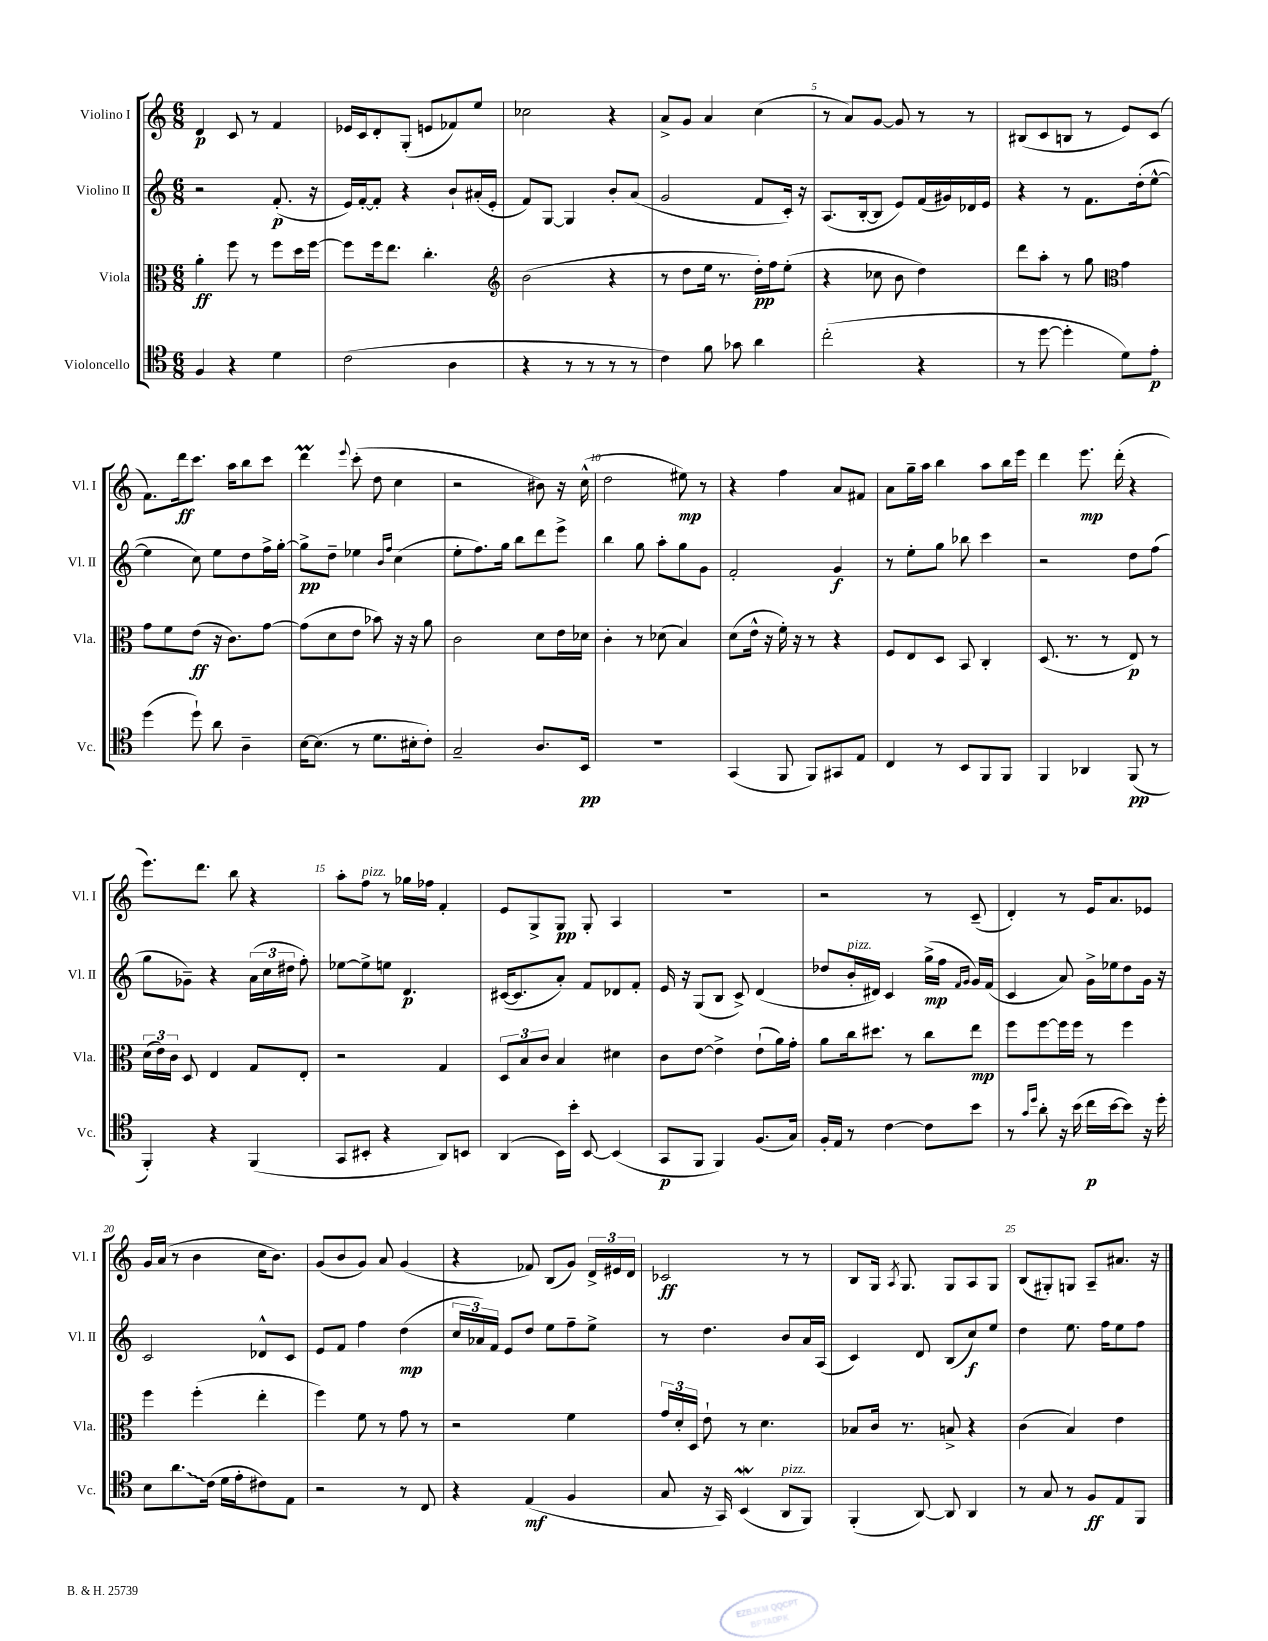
<<
\new StaffGroup <<
\new Staff = "s0" \with { instrumentName = "Violino I" shortInstrumentName = "Vl. I" } {
    \clef treble \key c \major \numericTimeSignature \time 6/8
    \autoBeamOff d'4\p c'8 r8 f'4 |
    ees'16[ c'16 d'8-. g8]-.( e'8[ fes'8) e''8] |
    ces''2 r4 |
    a'8[-> g'8] a'4 c''4( |
    r8 a'8[) g'8]~ g'8 r8 r8 |
    bis8[( c'8 b8] r8 e'8[) c'8]( |
    f'8.[) d'''16\ff c'''8.] a''16[ b''8 c'''8] |
    d'''4\prall \appoggiatura { e'''8 } c'''8-.( d''8 c''4 |
    r2 bis'8) r16 c''16-^( |
    d''2 eis''8\mp) r8 |
    r4 f''4 a'8[ fis'8] |
    a'8[ g''16-- a''16] b''4 a''8[ b''16 e'''16] |
    d'''4 e'''8.\mp d'''16-.( r4 |
    e'''8.[) d'''8.] b''8 r4 |
    a''8[-. f''8]^\markup { \italic "pizz." } r8 ges''16[ fes''16] f'4-. |
    e'8[ g8-> g8]\pp g8-. a4 |
    R2. |
    r2 r8 c'8--( |
    d'4-.) r8 e'16[ a'8. ees'8] |
    g'16[ a'16]( r8 b'4 c''16[ b'8.]) |
    g'8[( b'8 g'8]) a'8 g'4( |
    r4 fes'8) b8[( g'8]) \tuplet 3/2 { d'16[-> eis'16 d'16] } |
    ces'2\ff r8 r8 |
    b8[ g16] \acciaccatura { a8 } g8. g8[ a8 g8] |
    b8[( gis8-.) g8] a8[-- ais'8.] r16 \bar "|." |
}
\new Staff = "s1" \with { instrumentName = "Violino II" shortInstrumentName = "Vl. II" } {
    \clef treble \key c \major \numericTimeSignature \time 6/8
    \autoBeamOff r2 f'8.-.\p( r16 |
    e'16[) f'16~-. f'8]-. r4 b'8[-! ais'16-.( e'16]-. |
    f'8[) g8]~ g4 b'8[-. a'8]( |
    g'2 f'8[ c'16]-.) r16 |
    a8.[( b16~-. b8] e'8[) f'16( gis'16) des'16 e'16] |
    r4 r8 f'8.[ d''16-.( e''8]~-^ |
    e''4 c''8) e''8[ d''8 f''16-> g''16]~-. |
    g''8[->\pp d''8]-- ees''4 \grace { b'16[ f''16] } c''4( |
    e''8[-. f''8.) g''16] b''8[ d'''8 e'''8]-> |
    b''4 g''8 a''8[-. g''8 g'8] |
    f'2-. g'4\f |
    r8 e''8[-. g''8] bes''8 c'''4 |
    r2 d''8[ f''8]( |
    g''8[ ges'8]--) r4 \tuplet 3/2 { a'16[( c''16 dis''16] } f''8-.) |
    ees''8[~ ees''8-> e''8] d'4.\p |
    cis'16[~( cis'8. a'8]-.) f'8[ des'8 f'8]-. |
    e'16 r16 g8[( b8] c'8->) d'4( |
    des''8[ b'16-.^\markup { \italic "pizz." } dis'16]) c'4 g''16[->\mp( f''16] \grace { f'16[ g'16] } g'16[) f'16]( |
    c'4 a'8) g'16[-> ees''16 d''8 g'16] r16 |
    c'2 des'8[-^ c'8] |
    e'8[ f'8] f''4 d''4\mp( |
    \tuplet 3/2 { c''16[ aes'16) f'16] } e'8[ d''8] e''8[ f''8-- e''8]-> |
    r8 d''4. b'8[ a'16 a16]( |
    c'4) d'8 b8[( c''8\f) e''8] |
    d''4 e''8. f''16[ e''8 f''8] \bar "|." |
}
\new Staff = "s2" \with { instrumentName = "Viola" shortInstrumentName = "Vla." } {
    \clef alto \key c \major \numericTimeSignature \time 6/8
    \autoBeamOff a'4-.\ff f''8 r8 f''8[ d''16 f''16]~ |
    f''8[ f''16 e''8.] c''4.-. |
    \clef treble b'2( r4 |
    r8 d''8[ e''16] r8. d''16[-.\pp) f''16 e''8]-.( |
    r4 ces''8 b'8 d''4) |
    d'''8[ a''8]-. r8 g''8 \clef alto g'4 |
    g'8[ f'8 e'8]\ff( r16 c'8.[) g'8]~ |
    g'8[( d'8 e'8] bes'8) r16 r16 a'8 |
    c'2 d'8[ e'16 des'16] |
    c'4-. r8 des'8( b4) |
    d'8[( e'16]-^ r16 f'16-.) r16 r8 r4 |
    f8[ e8 d8] b,8 c4-. |
    d8.( r8. r8 e8\p) r8 |
    \tuplet 3/2 { d'16[( e'16) c'16] } d8 e4 g8[ e8]-. |
    r2 g4 |
    \tuplet 3/2 { d8[ b8 c'8] } b4 dis'4 |
    c'8[ e'8]~ e'4-> e'8[-!( a'16) g'16]-. |
    a'8[ c''16 dis''8.] r8 c''8[ e''8]\mp |
    f''8[ f''8~ f''16 f''16] r8 f''4 |
    f''4 f''4-.( e''4-. |
    f''4) f'8 r8 g'8 r8 |
    r2 f'4 |
    \tuplet 3/2 { g'16[ d'16-. d16] } e'8-! r8 d'4. |
    bes8[ c'16] r8. b8-> r4 |
    c'4( b4) e'4 \bar "|." |
}
\new Staff = "s3" \with { instrumentName = "Violoncello" shortInstrumentName = "Vc." } {
    \clef tenor \key c \major \numericTimeSignature \time 6/8
    \autoBeamOff f4 r4 d'4 |
    c'2( a4 |
    r4 r8 r8 r8 r8 |
    c'4) f'8 ges'8 a'4 |
    c''2-.( r4 |
    r8 d''8~ d''4-. d'8[) e'8]-.\p |
    d''4( d''8-!) a'8 a4-- |
    b16[~ b8.]( r8 d'8.[ bis16-. c'8]-.) |
    g2-- a8.[ b,16]\pp |
    R2. |
    g,4( f,8 f,8[) gis,8 e8] |
    c4 r8 b,8[ f,8 f,8] |
    f,4 aes,4 f,8\pp( r8 |
    f,4-.) r4 f,4( |
    g,8[ bis,8]-. r4 a,8[) b,8] |
    a,4( b,16[) b'16]-. b,8~ b,4( |
    g,8[\p f,8] f,4) f8.[( g16]) |
    f16[-. e16] r8 c'4~ c'8[ b'8] |
    r8 \grace { g'16[ d''16] } a'8-. r16 b'16( c''16[\p b'16~ b'8]) r16 d''16-. |
    b8[ \once \override Glissando.style = #'zigzag a'8.\glissando c'16]( d'16[ e'16-. cis'8) e8] |
    r2 r8 c8 |
    r4 e4\mf( f4 |
    g8 r16 g,16) b,4\mordent( a,8[^\markup { \italic "pizz." } f,8]) |
    f,4-.( a,8~) a,8 a,4 |
    r8 g8 r8 f8[\ff e8 f,8] \bar "|." |
}
>>
>>
\layout { \context { \Score \override BarNumber.break-visibility = ##(#f #t #t) barNumberVisibility = #(every-nth-bar-number-visible 5) } }
